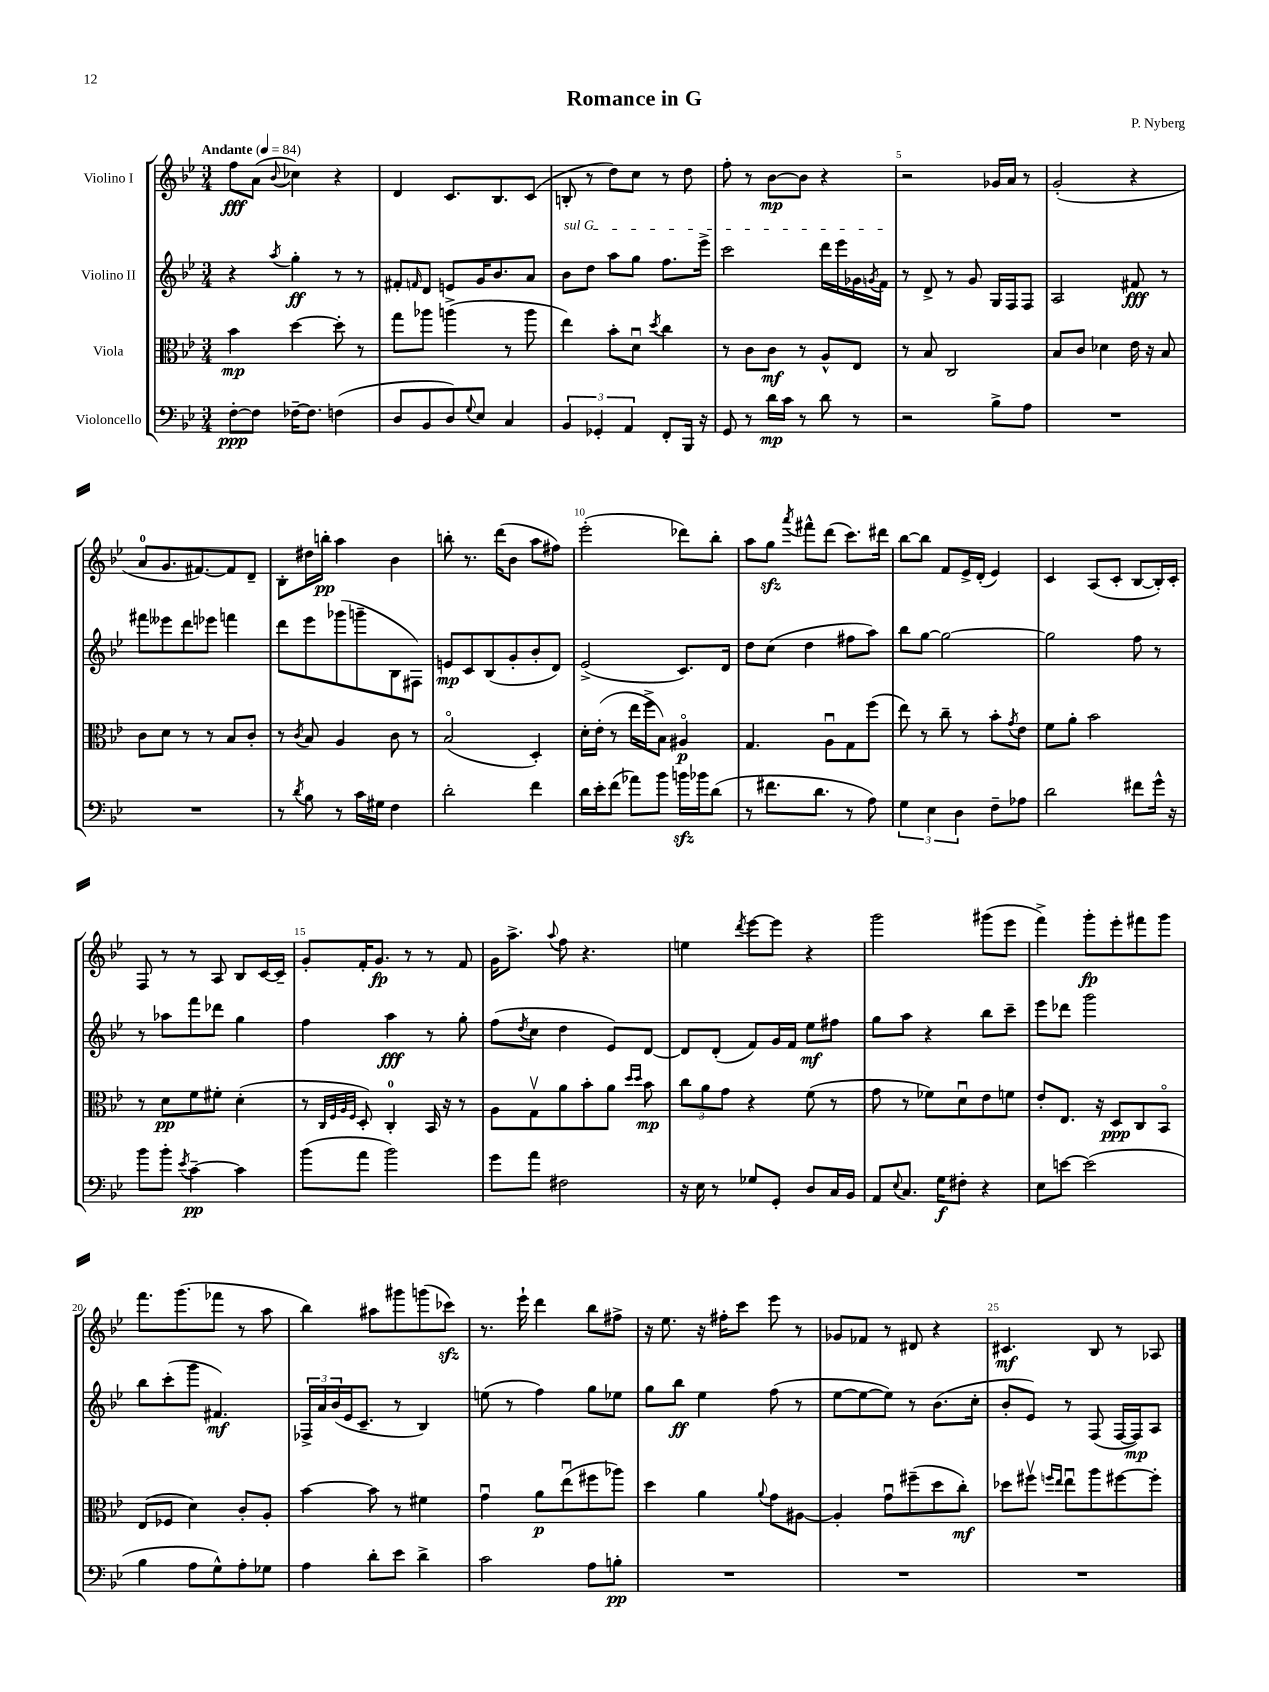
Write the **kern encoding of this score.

**kern	**kern	**kern	**kern
*staff4	*staff3	*staff2	*staff1
*clefF4	*clefC3	*clefG2	*clefG2
*k[b-e-]	*k[b-e-]	*k[b-e-]	*k[b-e-]
*M3/4	*M3/4	*M3/4	*M3/4
*MM84	*MM84	*MM84	*MM84
[8F'	4b-	4r	8ff
8F]	.	.	(8a
.	.	8qaa	8qqb-
[16F-~	[4dd	4gg'	4cc-)
8.F-]	.	.	.
(4F	8dd']	8r	4r
.	8r	8r	.
=	=	=	=
8D	8gg	8f#'	4d
.	.	16qqf	.
8BB-	8aa-	8d	.
8D)	(4aa^	8e	8.c
8qqG	.	.	.
8E-	.	16g	.
.	.	8.b-	8.B-
4C	8r	.	.
.	8aa	8a	(8c
=	=	=	=
6BB-	4ee-)	8b-	8B'
.	.	8dd	8r
6GG-'	.	.	.
.	8b-'	8aa	8dd)
6AA	.	.	.
.	8du	8gg	8cc
.	8qdd	.	.
8FF'	4cc	8.ff	8r
16BBB-	.	.	8dd
16r	.	16eee-^	.
=	=	=	=
8GG	8r	2ccc	8ff'
8r	8c	.	8r
16d	8c	.	[8b-
16c	.	.	.
8r	8r	.	8b-]
8d	8A^^	16ddd	4r
.	.	16eee-	.
8r	8E-	16g-	.
.	.	8qg	.
.	.	16f	.
=	=	=	=
2r	8r	8r	2r
.	8B-	8d^	.
.	2C	8r	.
.	.	8g	.
8B-^	.	16G	16g-
.	.	16F	16a
8A	.	8F	8r
=	=	=	=
2.r	8B-	2A	(2g'
.	8c	.	.
.	4d-	.	.
.	16e-	8f#	4r
.	16r	.	.
.	8B-	8r	.
=	=	=	=
2.r	8c	8fff#	8a
.	8d	8eee--	8.g
.	8r	8ddd	.
.	.	.	[8.f#)
.	8r	8eee-	.
.	8B-	4fff	8f#]
.	8c'	.	8d~
=	=	=	=
8r	8r	8ddd	8B-'
8qd	8qc	.	.
8B-	8B-	8eee-	16dd#
.	.	.	16bb'
8r	4A	(8ggg-	4aa
16c	.	8ggg~	.
16G#	.	.	.
4F	8c	8B-	4b-
.	8r	8F#)	.
=	=	=	=
2d'	(2B-o	8e	8bb'
.	.	8c	8.r
.	.	(8B-	.
.	.	.	(16ddd
.	.	8g'	8b-
4f	4D')	8b-'	8aa
.	.	8d)	8ff#)
=	=	=	=
16d	16d'	(2e-^	(2eee-'
16e-'	(16e-'	.	.
(8f	8r	.	.
8a-)	16ee-	.	.
.	16ff^	.	.
8b-	8B-)	.	.
16b	4A#o	8.c)	8ddd-)
16b-	.	.	.
(8d	.	.	8bb-'
.	.	16d	.
=	=	=	=
8r	4.G	8dd	8aa
8.f#	.	(8cc	8gg
.	.	.	8qaaa
.	.	4dd	8fff#^^
8.d	.	.	.
.	8Au	.	(8ddd
8r	8G	8ff#	8.ccc)
8A)	(8ff	8aa)	.
.	.	.	16ddd#
=	=	=	=
6G	8ee-)	8bb-	[8bb-
.	8r	[8gg	8bb-]
6E-	.	.	.
.	8cc~	2gg_	8f
6D	.	.	.
.	8r	.	16e-^
.	.	.	(16d'
8F~	8b-'	.	4e-)
.	8qg	.	.
8A-	8e-	.	.
=	=	=	=
2d	8f	2gg]	4c
.	8a'	.	.
.	2b-	.	(8A
.	.	.	8c'
8f#	.	8ff	[8B-
16g^^	.	8r	16B-'])
16r	.	.	16c'
=	=	=	=
8b-	8r	8r	8F
8b-'	8d	8aa-	8r
8qe-	.	.	.
[4c~	8f	8fff	8r
.	8f#'	8ddd-	8A
4c]	(4d'	4gg	8B-
.	.	.	[16c
.	.	.	16c~]
=	=	=	=
(8b-	8r	4ff	8g'
.	32qqC	.	.
.	32qqF	.	.
.	32qqA	.	.
.	32qqF	.	.
8a	8D')	.	16f'
.	.	.	8.g
2b-)	4C'	4aa	.
.	.	.	8r
.	16BB-	8r	8r
.	16r	.	.
.	8r	8gg'	8f
=	=	=	=
8g	8A	(8ff	16g
.	.	.	8.aa^
.	.	8qdd	.
8a	8Gv	8cc	.
.	.	.	8qqaa
2F#	8a	4dd	8ff
.	8b-'	.	4.r
.	8a	8e-)	.
.	16qqdd	.	.
.	16qqdd	.	.
.	8b-	[8d	.
=	=	=	=
16r	12cc	8d]	4ee
16E-	.	.	.
.	12a	.	.
8r	.	(8d'	.
.	12g	.	.
.	.	.	8qddd
8G-	4r	8f)	[8eee-
8GG'	.	16g	8eee-]
.	.	16f	.
8D	(8f	8ee-	4r
16C	8r	8ff#	.
16BB-	.	.	.
=	=	=	=
8AA	8g	8gg	2ggg
8qqE-	.	.	.
8.C	8r	8aa	.
.	8f-)	4r	.
16G	.	.	.
8F#'	8du	.	.
4r	8e-	8bb-	(8ggg#
.	8f	8ccc~	8eee-
=	=	=	=
8E-	8e-'	8eee-	4fff^)
[8e	8.E-	8ddd-	.
(2e]	.	2ggg	8ggg'
.	16r	.	.
.	8D	.	8eee-'
.	8C	.	8fff#
.	8BB-o	.	8ggg
=	=	=	=
4B-	(8E-	8bb-	8.fff
.	8F-	(8ccc'	.
.	.	.	(8.ggg
8A	4d)	8ggg	.
8G^^)	.	4.f#)	8fff-
8A'	8c'	.	8r
8G-	8A'	.	8aa
=	=	=	=
4A	[4b-	24F-^	4bb-)
.	.	24a	.
.	.	(24b-	.
.	.	16e-	.
.	.	8.c~	.
8d'	8b-]	.	8aa#
8e-	8r	8r	8ggg#
4d^	4f#	4B-)	(8ggg
.	.	.	8ccc-)
=	=	=	=
2c	4gu	(8ee	8.r
.	.	8r	.
.	.	.	16eee-`
.	8a	4ff)	4ddd
.	(8ee-u	.	.
8A	8ff#	8gg	8bb-
8B'	8aa-)	8ee-	8ff#^
=	=	=	=
2.r	4dd	8gg	16r
.	.	.	8.ee-
.	.	8bb-	.
.	4a	4ee-	16r
.	.	.	16ff#'
.	.	.	8ccc
.	8qqa	.	.
.	8g	(8ff	8eee-
.	[8A#	8r	8r
=	=	=	=
2.r	4A#']	[8ee-	8g-
.	.	8ee-_	8f-
.	8gu	8ee-])	8r
.	(8ff#~	8r	8d#
.	8dd	(8.b-	4r
.	8cc')	.	.
.	.	16cc'	.
=	=	=	=
2.r	8dd-	8b-'	4.c#
.	8ff#v	8e-)	.
.	16qqff	.	.
.	16qqee-	.	.
.	8ee-u	8r	.
.	8aa	(8F	8B-
.	[8ff#	[16F	8r
.	.	16F])	.
.	8ff#']	8A	8A-
==	==	==	==
*-	*-	*-	*-
